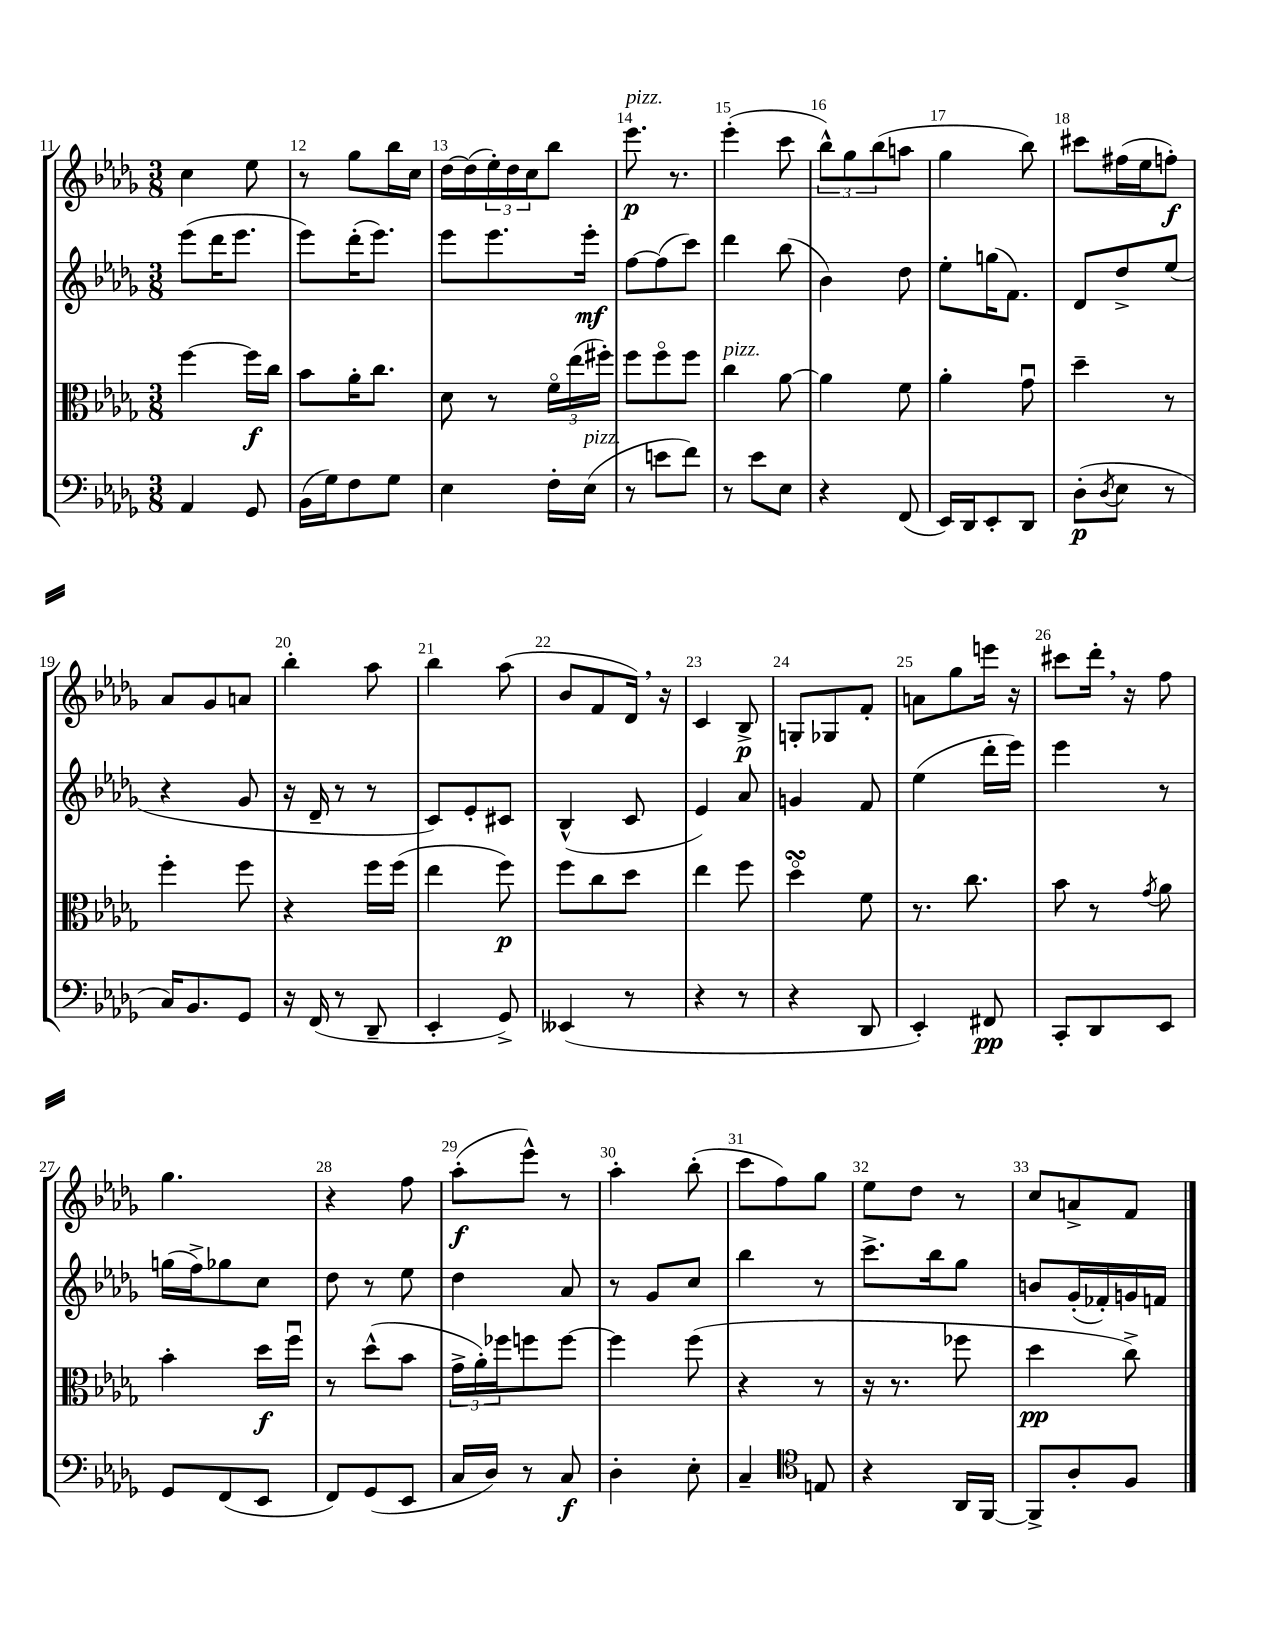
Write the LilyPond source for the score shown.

<<
\new StaffGroup <<
\new Staff = "s0" {
    \clef treble \key des \major \numericTimeSignature \time 3/8
    c''4 ees''8 |
    r8 ges''8 bes''16 c''16 |
    des''16~ des''16( \tuplet 3/2 { ees''16-.) des''16 c''16 } bes''8 |
    ees'''8.\p^\markup { \italic "pizz." } r8. |
    ees'''4-.( c'''8 |
    \tuplet 3/2 { bes''8-^) ges''8 bes''8( } a''8 |
    ges''4 bes''8) |
    cis'''8 fis''16( ees''16 f''8-.\f) |
    aes'8 ges'8 a'8 |
    bes''4-. aes''8 |
    bes''4 aes''8( |
    bes'8 f'8 des'16) \breathe r16 |
    c'4 bes8->\p |
    g8-. ges8 f'8-. |
    a'8 ges''8 e'''16 r16 |
    cis'''8 des'''16-. \breathe r16 f''8 |
    ges''4. |
    r4 f''8 |
    aes''8-.\f( ees'''8-^) r8 |
    aes''4-. bes''8-.( |
    c'''8 f''8) ges''8 |
    ees''8 des''8 r8 |
    c''8 a'8-> f'8 \bar "|." |
}
\new Staff = "s1" {
    \clef treble \key des \major \numericTimeSignature \time 3/8
    ees'''8( des'''16 ees'''8. |
    ees'''8) des'''16-.( ees'''8.) |
    ees'''8 ees'''8. ees'''16-.\mf |
    f''8~ f''8( c'''8) |
    des'''4 bes''8( |
    bes'4) des''8 |
    ees''8-. g''16( f'8.) |
    des'8 des''8-> ees''8( |
    r4 ges'8 |
    r16 des'16-- r8 r8 |
    c'8) ees'8-. cis'8 |
    bes4-^( c'8 |
    ees'4) aes'8 |
    g'4 f'8 |
    ees''4( des'''16-. ees'''16) |
    ees'''4 r8 |
    g''16( f''16->) ges''8 c''8 |
    des''8 r8 ees''8 |
    des''4 aes'8 |
    r8 ges'8 c''8 |
    bes''4 r8 |
    c'''8.-> bes''16 ges''8 |
    b'8 ges'16-.( fes'16-.) g'16 f'16 \bar "|." |
}
\new Staff = "s2" {
    \clef alto \key des \major \numericTimeSignature \time 3/8
    f''4~ f''16\f c''16 |
    bes'8 aes'16-. c''8. |
    des'8 r8 \tuplet 3/2 { f'16\flageolet ees''16( fis''16-.) } |
    f''8 f''8\flageolet f''8 |
    c''4^\markup { \italic "pizz." } aes'8~ |
    aes'4 f'8 |
    aes'4-. ges'8\downbow |
    des''4-- r8 |
    f''4-. f''8 |
    r4 f''16 f''16( |
    ees''4 f''8\p) |
    f''8 c''8 des''8 |
    ees''4 f''8 |
    des''4\flageolet\turn f'8 |
    r8. c''8. |
    bes'8 r8 \acciaccatura { ges'8 } aes'8 |
    bes'4-. des''16\f f''16\downbow |
    r8 des''8-^( bes'8 |
    \tuplet 3/2 { ges'16-> aes'16-.) fes''16 } f''8 f''8~ |
    f''4 f''8( |
    r4 r8 |
    r16 r8. fes''8 |
    des''4\pp c''8->) \bar "|." |
}
\new Staff = "s3" {
    \clef bass \key des \major \numericTimeSignature \time 3/8
    aes,4 ges,8 |
    bes,16( ges16) f8 ges8 |
    ees4 f16-. ees16^\markup { \italic "pizz." }( |
    r8 e'8 f'8) |
    r8 ees'8 ees8 |
    r4 f,8( |
    ees,16) des,16 ees,8-. des,8 |
    des8-.\p( \acciaccatura { des8 } ees8 r8 |
    c16) bes,8. ges,8 |
    r16 f,16( r8 des,8-- |
    ees,4-. ges,8->) |
    eeses,4( r8 |
    r4 r8 |
    r4 des,8 |
    ees,4-.) fis,8\pp |
    c,8-. des,8 ees,8 |
    ges,8 f,8( ees,8 |
    f,8) ges,8( ees,8 |
    c16 des16) r8 c8\f |
    des4-. ees8-. |
    c4-- \clef tenor e8 |
    r4 aes,16 f,16~ |
    f,8-> aes8-. f8 \bar "|." |
}
>>
>>
\layout { \context { \Score currentBarNumber = #11 \override BarNumber.break-visibility = ##(#f #t #t) barNumberVisibility = #all-bar-numbers-visible } }
